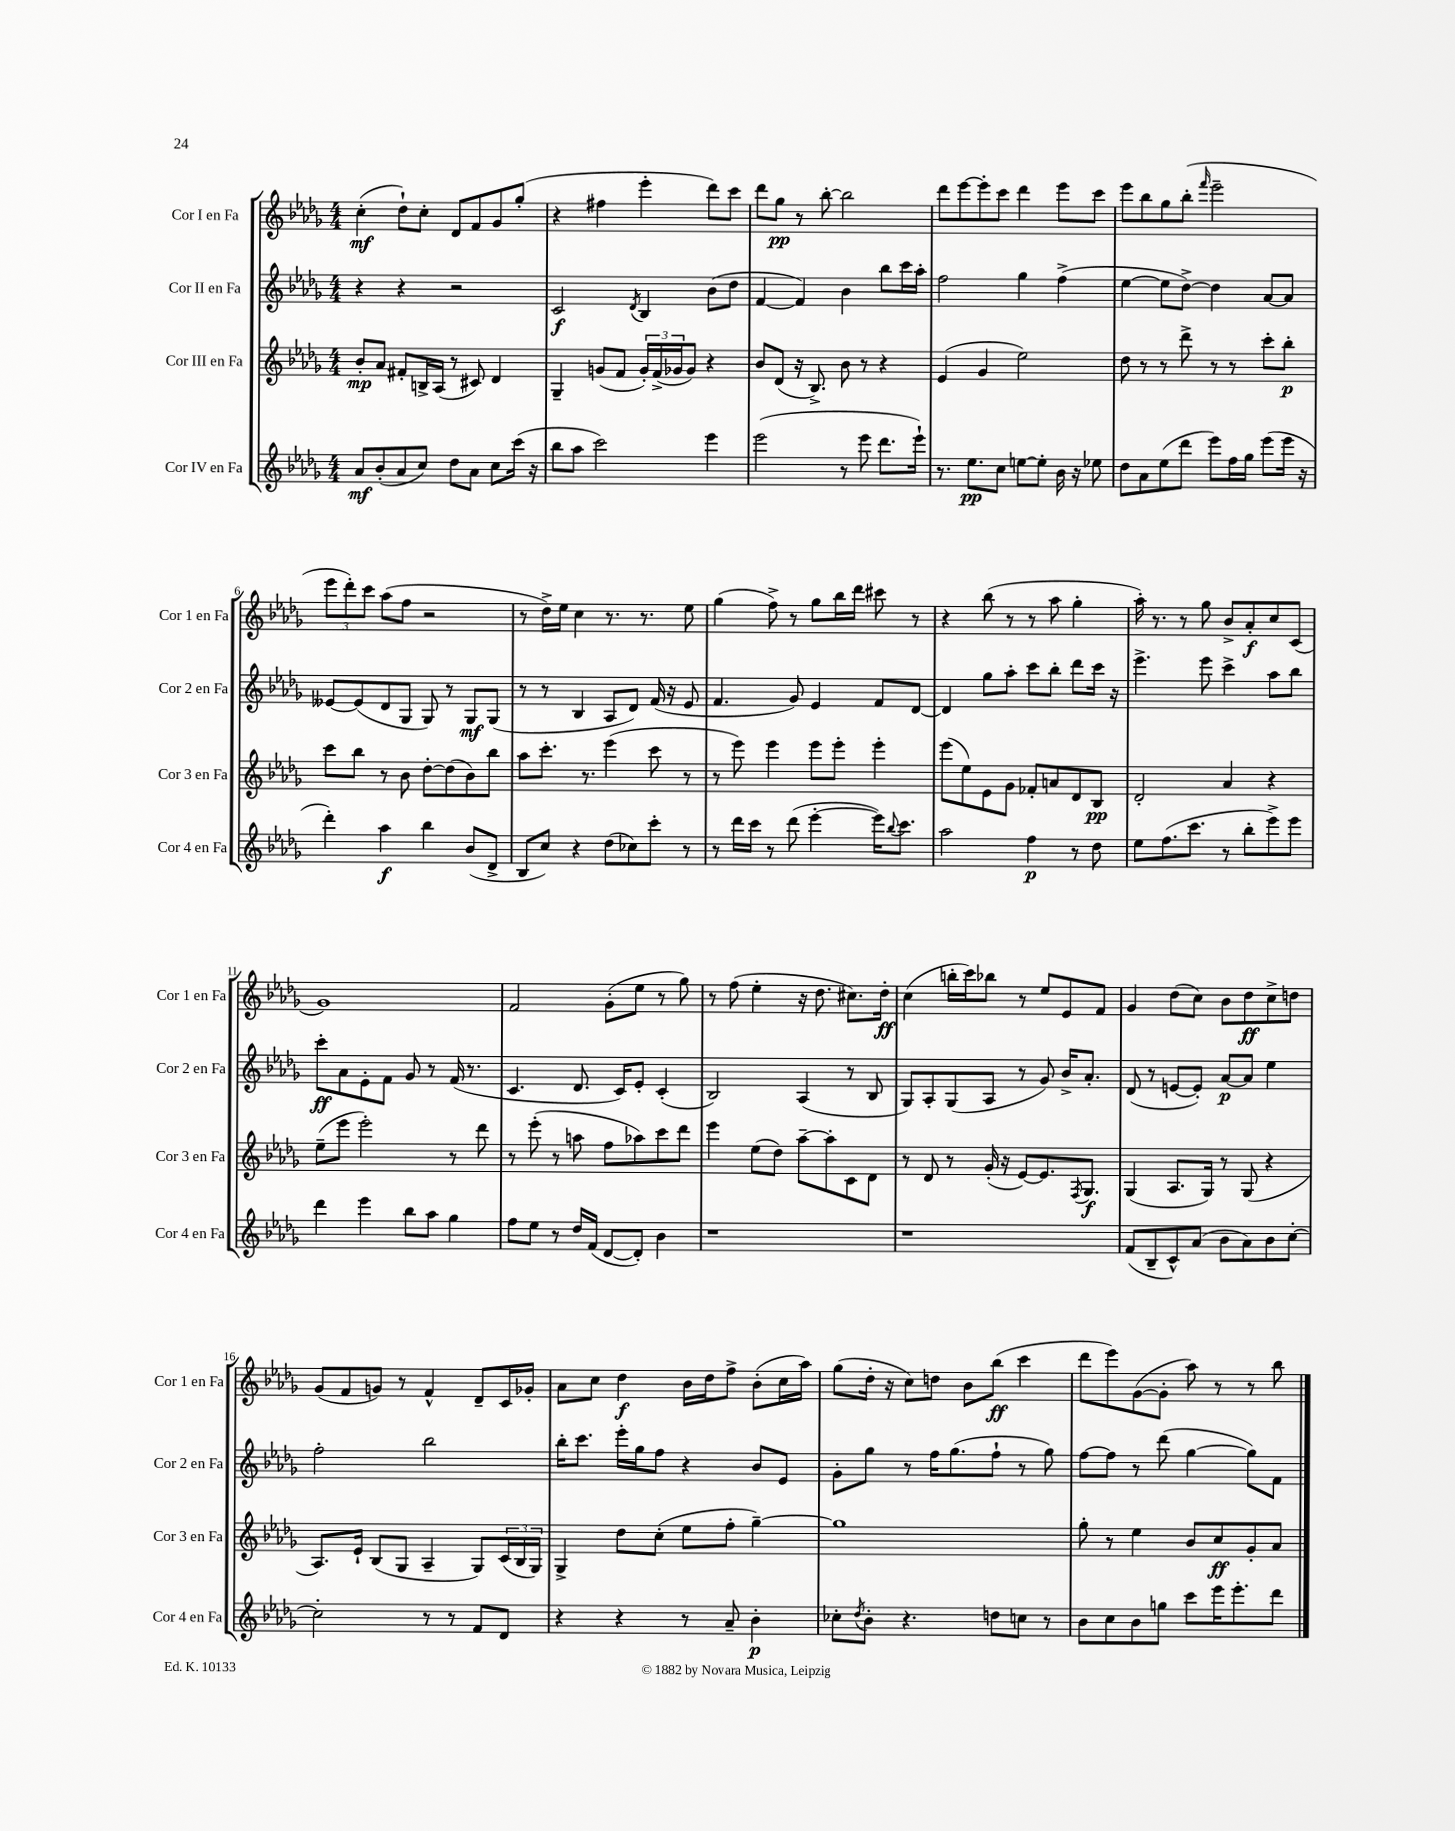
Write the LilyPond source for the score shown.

<<
\new StaffGroup <<
\new Staff = "s0" \with { instrumentName = "Cor I en Fa" shortInstrumentName = "Cor 1 en Fa" } {
    \clef treble \key des \major \numericTimeSignature \time 4/4
    c''4-.\mf( des''8-!) c''8-. des'8 f'8 ges'8 ges''8-.( |
    r4 fis''4 ees'''4-. des'''8) c'''8 |
    des'''8 ges''8\pp r8 bes''8~-. bes''2 |
    des'''8 ees'''8~ ees'''8-. c'''8 des'''4 ees'''8 c'''8 |
    ees'''8 bes''8 ges''8 bes''8-.( \grace { f'''16 } ees'''2-- |
    \tuplet 3/2 { ees'''8 des'''8-.) c'''8 } aes''8( f''8 r2 |
    r8 des''16->) ees''16 c''4 r8. r8. ees''8 |
    ges''4( f''8->) r8 ges''8 bes''16 des'''16 cis'''8 r8 |
    r4 bes''8( r8 r8 aes''8 ges''4-. |
    aes''16-.) r8. r8 ges''8 bes'8-> aes'8-.\f c''8 c'8( |
    ges'1) |
    f'2 ges'8-.( ees''8 r8 ges''8) |
    r8 f''8( ees''4-. r16 des''8. cis''8.) des''16-.\ff |
    c''4( b''16-. c'''16) bes''8 r8 ees''8 ees'8 f'8 |
    ges'4 des''8( c''8) bes'8 des''8\ff c''8-> d''8 |
    ges'8( f'8 g'8) r8 f'4-^ des'8-- c'16 ges'16-. |
    aes'8 c''8 des''4\f bes'16 des''16 f''8-> bes'8-.( c''16 aes''16) |
    ges''8( des''16-. r16 c''8) d''8 bes'8 bes''8\ff( c'''4 |
    des'''8 ees'''8) ges'8~( ges'8-. aes''8) r8 r8 bes''8 \bar "|." |
}
\new Staff = "s1" \with { instrumentName = "Cor II en Fa" shortInstrumentName = "Cor 2 en Fa" } {
    \clef treble \key des \major \numericTimeSignature \time 4/4
    r4 r4 r2 |
    c'2\f \acciaccatura { des'8 } bes4 bes'8( des''8 |
    f'4~ f'4) bes'4 bes''8 c'''16 aes''16-. |
    f''2 ges''4 f''4->( |
    ees''4~ ees''8 des''8~->) des''4 aes'8~ aes'8 |
    eeses'8~ eeses'8( des'8 ges8 ges8) r8 ges8\mf ges8( |
    r8 r8 bes4 aes8 des'8) f'16( r16 ees'8 |
    f'4. ges'8) ees'4 f'8 des'8~ |
    des'4 ges''8 aes''8-. c'''8 bes''8-. des'''8 c'''16 r16 |
    ees'''4.-> ees'''8 c'''4-> aes''8 bes''8 |
    c'''8-.\ff aes'8 ees'8-. f'8 ges'8 r8 f'16( r8. |
    c'4. des'8. c'16) ees'8-. c'4-.( |
    bes2) aes4( r8 bes8 |
    ges8) aes8-. ges8( aes8 r8 ges'8) bes'16-> aes'8.-. |
    des'8( r8 e'8~ e'8-.) aes'8~\p aes'8 ees''4 |
    f''2-. bes''2 |
    bes''16-. c'''8. ees'''16-. ges''16 f''8 r4 bes'8 ees'8 |
    ges'8-. ges''8 r8 f''16 ges''8.( f''8-! r8 ges''8) |
    f''8~ f''8 r8 des'''8( ges''4~ ges''8) f'8 \bar "|." |
}
\new Staff = "s2" \with { instrumentName = "Cor III en Fa" shortInstrumentName = "Cor 3 en Fa" } {
    \clef treble \key des \major \numericTimeSignature \time 4/4
    bes'8-.\mp aes'8 fis'8-. b16-> aes16( r8 cis'8) des'4 |
    ges4-- g'8( f'8 \tuplet 3/2 { g'16-.) f'16->( ges'16 } ges'8) r4 |
    bes'8 des'8( r16 bes8.->) bes'8 r8 r4 |
    ees'4( ges'4 ees''2) |
    des''8 r8 r8 des'''8-> r8 r8 c'''8-. bes''8-.\p |
    c'''8 bes''8 r8 bes'8 des''8~-. des''8( bes'8) bes''8 |
    aes''8 c'''8.-. r8. ees'''4( c'''8 r8 |
    r8 ees'''8) ees'''4 ees'''8 ees'''8-. ees'''4-. |
    ees'''8( ees''8) ees'8 ges'8 fes'8-. a'8 des'8 bes8\pp |
    des'2-. aes'4 r4 |
    ees''8--( ees'''8 ees'''2-.) r8 des'''8 |
    r8 ees'''8-.( r8 a''8 f''8 aes''8) c'''8 des'''8 |
    ees'''4 ees''8( des''8) aes''8~-- aes''8-. c'8 des'8 |
    r8 des'8 r8 ges'16-.( r16 ees'8~) ees'8. \acciaccatura { f8 } ges8.\f |
    ges4( aes8. ges16) r8 ges8( r4 |
    aes8.) ees'16-! bes8( ges8 aes4-- ges8) \tuplet 3/2 { c'16( bes16 ges16) } |
    ges4-> des''8 c''8-.( ees''8 f''8-. ges''4~--) |
    ges''1 |
    ges''8-. r8 ees''4 bes'8 c''8\ff ges'8-. aes'8 \bar "|." |
}
\new Staff = "s3" \with { instrumentName = "Cor IV en Fa" shortInstrumentName = "Cor 4 en Fa" } {
    \clef treble \key des \major \numericTimeSignature \time 4/4
    aes'8\mf bes'8-.( aes'8 c''8) des''8 aes'8 c''8 c'''16( r16 |
    bes''8 aes''8 c'''2) ees'''4 |
    ees'''2( r8 ees'''8 des'''8. ees'''16-!) |
    r8. ees''8.\pp c''8 e''8~ e''8-. bes'16 r16 ees''8 |
    des''8 aes'8 ees''8( des'''8 ees'''8) f''16 ges''16 ees'''8( ees'''16 r16 |
    des'''4-.) aes''4\f bes''4 bes'8( des'8-> |
    bes8 c''8) r4 des''8( ces''8) c'''8-. r8 |
    r8 des'''16 c'''16 r8 des'''8( ees'''4~-. ees'''16) \appoggiatura { bes''8 } c'''8. |
    aes''2 f''4\p r8 des''8 |
    ees''8 f''8.( c'''8. r8 bes''8-. ees'''8->) ees'''8 |
    des'''4 ees'''4 bes''8 aes''8 ges''4 |
    f''8 ees''8 r8 des''16 f'16( des'8~ des'8-.) bes'4 |
    r1 |
    r1 |
    f'8( bes8-- c'8-^) aes'8( bes'8 aes'8) bes'8 c''8~-. |
    c''2-. r8 r8 f'8 des'8 |
    r4 r4 r8 aes'8-- bes'4-.\p |
    ces''8-. \acciaccatura { des''8 } bes'8-. r4. d''8 c''8 r8 |
    bes'8 c''8 bes'8 g''8 c'''8 ees'''16 ees'''8.-. des'''8 \bar "|." |
}
>>
>>
